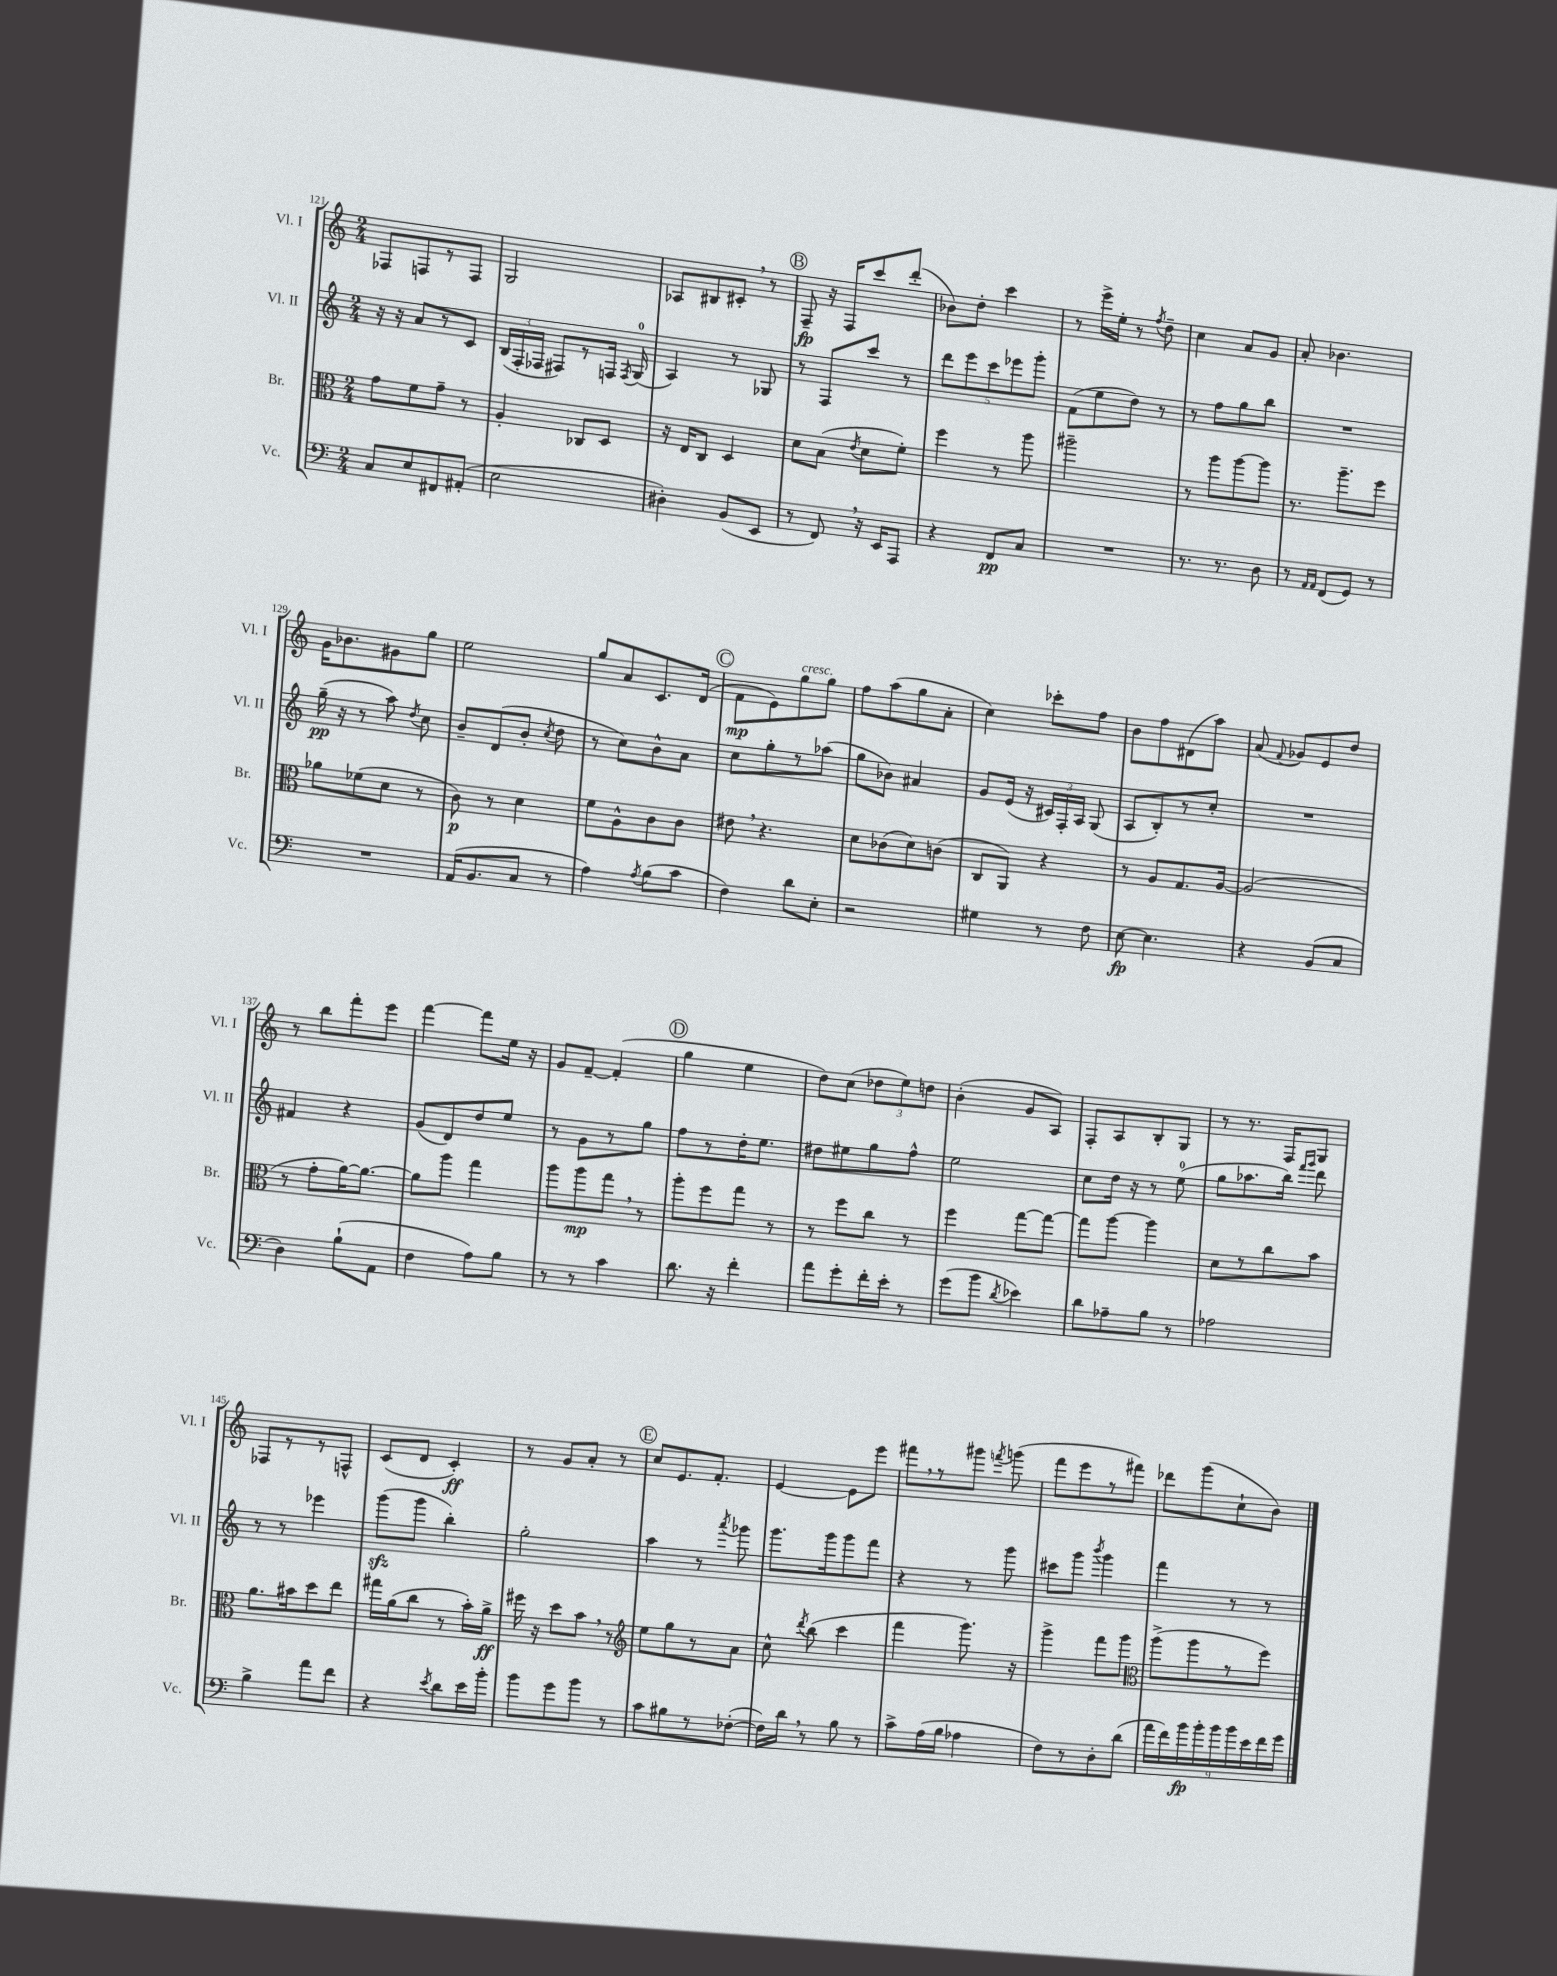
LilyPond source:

<<
\new StaffGroup <<
\new Staff = "s0" \with { instrumentName = "Vl. I" shortInstrumentName = "Vl. I" } {
    \clef treble \key c \major \numericTimeSignature \time 2/4
    \autoBeamOff fes8[ f8 r8 f8] |
    g2 |
    aes8[ bis8 cis'8]-. \breathe r8 |
    \mark \markup { \circle "B" } f8--\fp r16 f16[ c'''8 d'''8]-.( |
    bes'8[) d''8]-. c'''4 |
    r8 e'''16[-> e''16]-. r8 \acciaccatura { f''8 } d''8-- |
    c''4 a'8[ g'8] |
    a'8-. bes'4. |
    g'16[ bes'8. gis'8 g''8] |
    e''2 |
    g''8[ a'8 c'8. d'16]( |
    \mark \markup { \circle "C" } f'8[\mp e'8) g''8^\markup { \italic "cresc." } g''8] |
    f''8[ a''8( g''8 a'8]-. |
    c''4) ces'''8[-. f''8] |
    b'8[ f''8 dis'8( a''8]) |
    a'8( \appoggiatura { f'8 } ges'8[) e'8 d''8] |
    r8 b''8[ f'''8-. e'''8] |
    f'''4~ f'''8[ e''16] r16 |
    g'8[ f'8]~-- f'4-.( |
    \mark \markup { \circle "D" } g''4 e''4 |
    d''8[) c''8]( \tuplet 3/2 { des''8[ e''8) d''8] } |
    b'4-.( g'8[ a8]) |
    f8[-. a8 b8-. g8] |
    r8 r8. f16[ g8] |
    fes8[ r8 r8 f8]-^ |
    c'8[( d'8] c'4-.\ff) |
    r8 g'8[ a'8]-. r8 |
    \mark \markup { \circle "E" } c''8[ e'8. f'8.]-. |
    e'4~ e'8[ e'''8] |
    fis'''8[ \breathe r8 gis'''8] \acciaccatura { f'''8 } g'''8( |
    f'''8[ e'''8 r8 fis'''8]) |
    des'''8[ g'''8( c''8-! b'8]) \bar "|." |
}
\new Staff = "s1" \with { instrumentName = "Vl. II" shortInstrumentName = "Vl. II" } {
    \clef treble \key c \major \numericTimeSignature \time 2/4
    \autoBeamOff r16 r16 a'8[ r8 c'8] |
    \tuplet 3/2 { b16[( f16-. fes16] } fis8[) r8 f16] \acciaccatura { f8 } g16-0( |
    a4) r8 ges8 |
    \mark \markup { \circle "B" } r8 f8[ c'''8] r8 |
    \tuplet 5/4 { d'''8[ e'''8 c'''8 ees'''8 g'''8]-. } |
    f'8[( e''8 d''8]) r8 |
    r8 f''8[ g''8 b''8] |
    R2 |
    g''16--\pp( r16 r8 a''8) \acciaccatura { d''8 } c''8 |
    b'8[-- d'8( b'8]-. \acciaccatura { c''8 } d''8 |
    r8 c''8[) b'8-^ a'8] |
    \mark \markup { \circle "C" } c''8[ g''8-. r8 aes''8]( |
    g''8[ bes'8]) ais'4 |
    g'8[ e'16]( r16 \tuplet 3/2 { cis'16[) f16-. a16] } g8( |
    a8[ b8-.) r8 c''8]-. |
    R2 |
    fis'4 r4 |
    g'8[( d'8) d''8 e''8] |
    r8 g'8[ r8 g''8] |
    \mark \markup { \circle "D" } f''8[ r8 d''16-. e''8.] |
    dis''8[ eis''8 g''8 f''8]-^ |
    e''2 |
    c''8[ d''16] r16 r8 e''8-0( |
    g''8[ aes''8. b''16]) \grace { f'''16[ g'''16] } d'''8 |
    r8 r8 ees'''4 |
    g'''8[\sfz( g'''8] b''4-.) |
    g''2-. |
    \mark \markup { \circle "E" } a''4 r8 \acciaccatura { a'''8 } ges'''8 |
    g'''8.[ g'''16 g'''8 f'''8] |
    r4 r8 g'''8 |
    cis'''8[ g'''8] \acciaccatura { b'''8 } g'''4 |
    f'''4 r8 r8 \bar "|." |
}
\new Staff = "s2" \with { instrumentName = "Br." shortInstrumentName = "Br." } {
    \clef alto \key c \major \numericTimeSignature \time 2/4
    \autoBeamOff g'8[ f'8 g'8]-- r8 |
    a4-. ces8[ d8] |
    r16 e16[ c8] d4 |
    \mark \markup { \circle "B" } d'8[ b8]( \acciaccatura { e'8 } d'8[ f'8]-.) |
    f''4 r8 a''8 |
    ais''2-- |
    r8 a''8[ a''8~ a''8] |
    r8. a''8.[-- f''8] |
    aes'8[ fes'8( d'8] r8 |
    c'8\p) r8 d'4 |
    f'8[ a8-^ c'8 c'8] |
    \mark \markup { \circle "C" } eis'8 \breathe r4. |
    d'8[ ces'8( d'8) c'8]( |
    c8[ a,8]) r4 |
    r8 a8[ g8. a16]~ |
    a2( |
    r8 g'8[-. a'16~) a'8.]~ |
    a'8[ a''8] g''4 |
    a''8[ a''8\mp g''8] \breathe r8 |
    \mark \markup { \circle "D" } a''8[-. f''8 g''8] r8 |
    r8 f''8[ c''8] r8 |
    f''4 g''8[~ g''8]~ |
    g''8[ a''8]~ a''4 |
    d'8[ r8 c''8 b'8] |
    a'8.[ bis'16 d''8 e''8] |
    gis''16[ a'16( c''8] r8 b'16[-.) a'16]->\ff |
    fis''16 r16 d''8[ b'8] \breathe r8 |
    \mark \markup { \circle "E" } \clef treble e''8[ g''8 r8 a'8] |
    c''8-^ \acciaccatura { d'''8 } b''8( c'''4 |
    f'''4 g'''8.) r16 |
    g'''4-> f'''8[ g'''8] |
    \clef alto a''8[->( a''8 r8 f''8]) \bar "|." |
}
\new Staff = "s3" \with { instrumentName = "Vc." shortInstrumentName = "Vc." } {
    \clef bass \key c \major \numericTimeSignature \time 2/4
    \autoBeamOff c8[ e8 fis,8 ais,8]-.( |
    e2 |
    dis4-.) b,8[( e,8] |
    \mark \markup { \circle "B" } r8 f,8) \breathe r16 e,16[ a,,8] |
    r4 f,8[\pp c8] |
    R2 |
    r8. r8. d8 |
    r8 \grace { a,16[ a,16] } f,8[( g,8]) r8 |
    R2 |
    a,16[( b,8. c8] r8 |
    a4) \acciaccatura { a8 } b8[( c'8] |
    \mark \markup { \circle "C" } f4) d'8[ e8]-. |
    r2 |
    gis4 r8 f8 |
    e8~\fp e4. |
    r4 b,8[( c8] |
    d4) b8[-!( a,8] |
    f4 a8[) b8] |
    r8 r8 c'4 |
    \mark \markup { \circle "D" } d'8. r16 f'4-. |
    a'8[ g'8-. f'16-. e'16]-. r8 |
    g'8[( b'8] \acciaccatura { d'8 } ees'4) |
    d'8[ aes8-- b8] r8 |
    aes2 |
    b4-> a'8[ f'8] |
    r4 \acciaccatura { e'8 } d'8[ e'16 b'16]-. |
    b'8[ g'8 b'8] r8 |
    \mark \markup { \circle "E" } c'8[ bis8 r8 fes8]~-.( |
    fes16[) d'16] \breathe r8 b8 r8 |
    c'8[-> a16( b16] aes4 |
    f8[) r8 d8-. d'8]( |
    \tuplet 9/8 { a'16[ f'16) b'16\fp b'16-. b'16 b'16 e'16 f'16 g'16] } \bar "|." |
}
>>
>>
\layout { \context { \Score currentBarNumber = #121 } }
